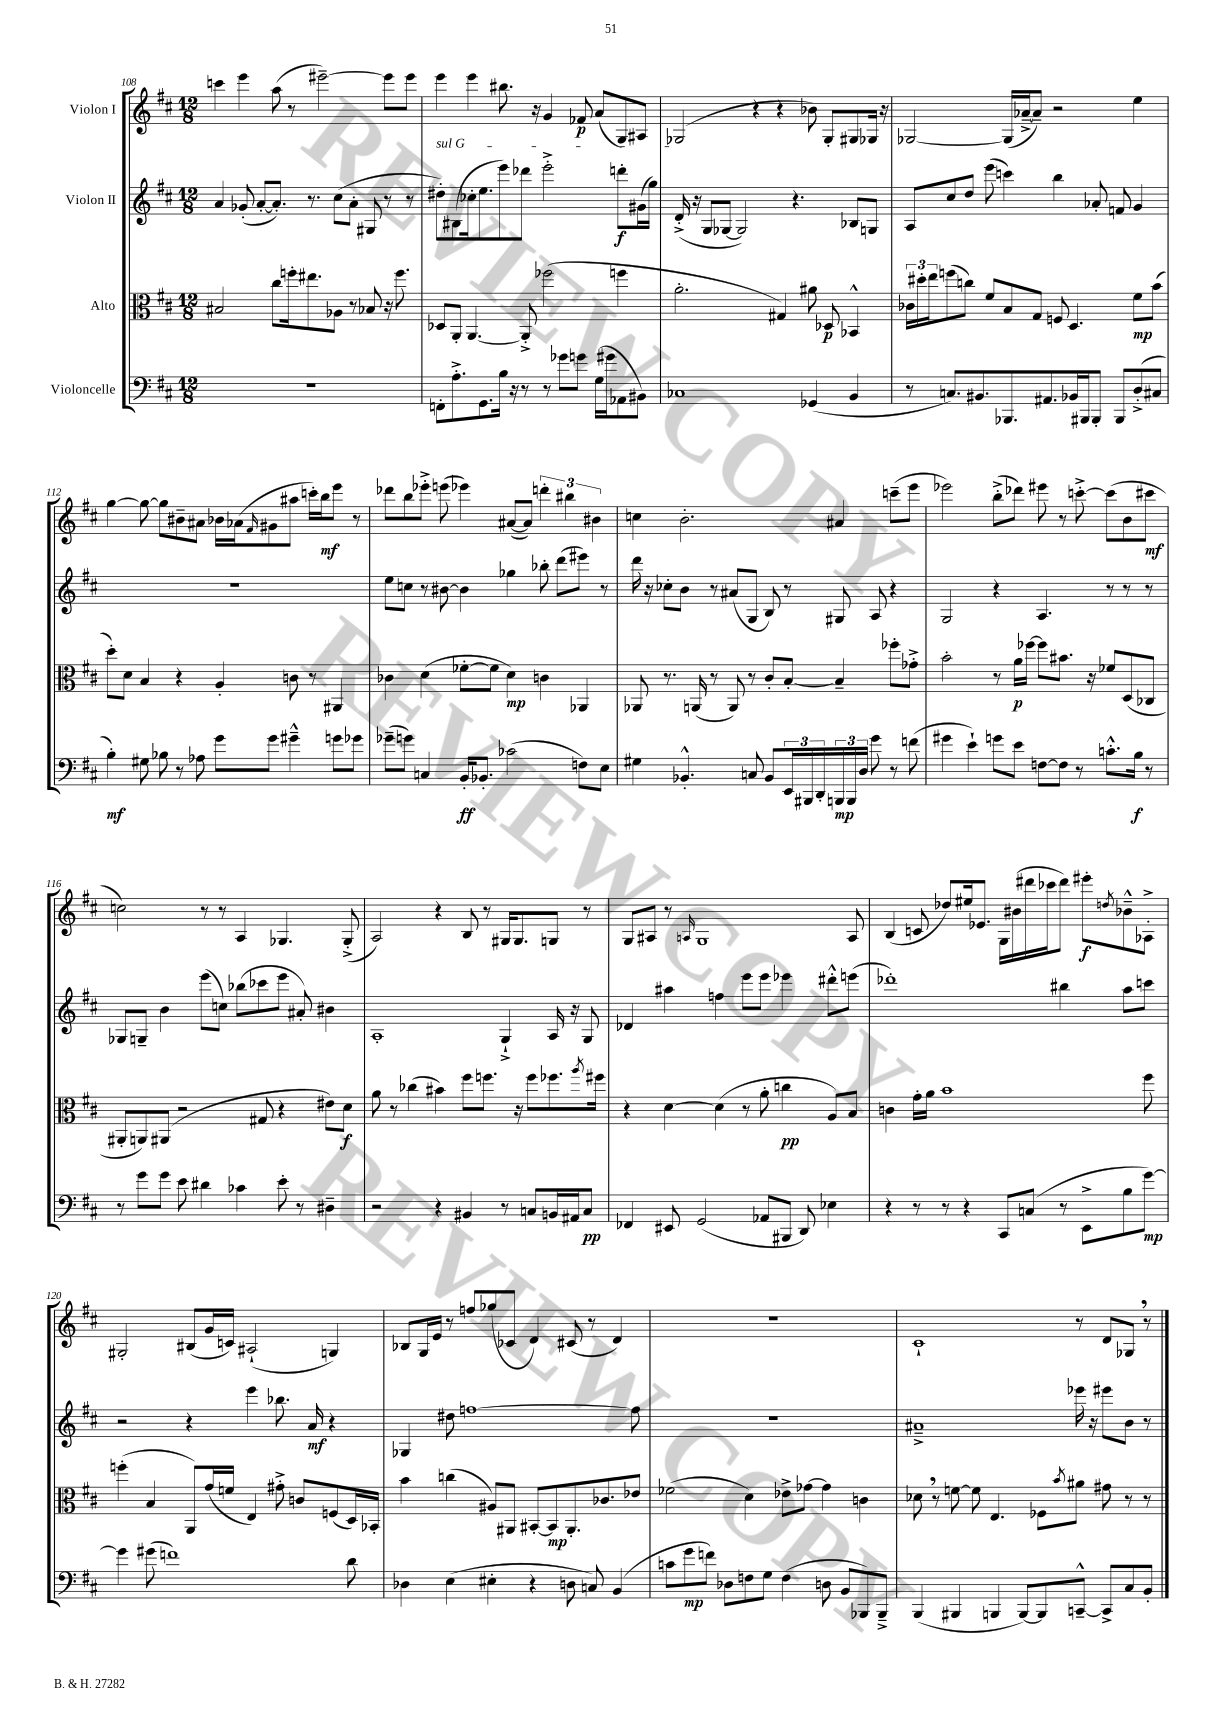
<<
\new StaffGroup <<
\new Staff = "s0" \with { instrumentName = "Violon I" } {
    \clef treble \key d \major \numericTimeSignature \time 12/8
    c'''4 e'''4 a''8( r8 eis'''2~--) eis'''8 eis'''8 |
    e'''4 e'''4 bis''8. r16 g'4 fes'8\p a'8( g8) ais8 |
    ges2( r4 r4 bes'8) ges8-. gis8 ges16 r16 |
    ges2~ ges16( aes'16~---> aes'8--) r2 e''4 |
    g''4~ g''8~ g''8 bis'8-- ais'8 bes'16 aes'16( \grace { fis'16 } gis'8 ais''8 c'''16-.) b''16\mf e'''8 r8 |
    des'''8 b''8 ees'''8-.-> e'''8( ees'''4) ais'8~( ais'8) \tuplet 3/2 { d'''4-. bis''4 bis'4 } |
    c''4 b'2.-. ais'4 c'''8--( e'''8 |
    ees'''2) b''8-.->( des'''8) eis'''8 r8 c'''8~-.-> c'''8( b'8 cis'''8\mf |
    c''2) r8 r8 a4 ges4. ges8-.->( |
    a2) r4 b8 r8 gis16 gis8. g8 r8 |
    g8 ais8 r8 \grace { a16 } g1 a8 |
    b4( c'8 des''8) eis''16 ees'8. g16 bis'16( dis'''16 ces'''16 dis'''8) eis'''8-.\f \acciaccatura { d''8 } bes'8---^ aes8-.-> |
    gis2-. bis8( g'16 c'16) ais2-!( g4) |
    bes8 g16 e'16 r8 f''8 ges''8( ces'8 d'4) cis'8( r8 d'4) |
    R1. |
    cis'1-! r8 d'8 ges8 \breathe r8 \bar "|." |
}
\new Staff = "s1" \with { instrumentName = "Violon II" } {
    \clef treble \key d \major \numericTimeSignature \time 12/8
    a'4 ges'8-.( a'8~-. a'8.-.) r8. cis''8( a'8-. gis8 r8 r8 |
    \once \override TextSpanner.bound-details.left.text = \markup { \italic "sul G" } dis''8-.\startTextSpan) bis8( ces''16-. e''8. e'''8) des'''8 e'''2-.-> d'''8-.\f gis'16( g''16) |
    d'16-.->\stopTextSpan( r16 g8 ges8~ ges2) r4. bes8 g8 |
    a8 cis''8 d''8 e'''8( c'''4) b''4 aes'8-. f'8 g'4 |
    R1. |
    e''8 c''8 r8 bis'8~ bis'4 ges''4 bes''8-. d'''8( eis'''8) r8 |
    d'''16 r16 ces''8-. b'8 r8 ais'8( g8 b8) r8 gis8 a8 r4 |
    g2 r4 a4. r8 r8 r8 |
    ges8 g8-- b'4 e'''8( c''8) bes''8( ces'''8 e'''8 ais'8-.) bis'4 |
    a1-. g4-!-> a16 r16 g8 |
    des'4 ais''4 f''4 e'''8 e'''8 ees'''4 dis'''8-.-^ e'''8( |
    des'''1-.) bis''4 a''8 c'''8 |
    r2 r4 e'''4 bes''8. a'16\mf r4 |
    ges4 dis''8 f''1~ f''8 |
    R1. |
    ais'1---> ees'''16 r16 eis'''8 b'8 r8 \bar "|." |
}
\new Staff = "s2" \with { instrumentName = "Alto" } {
    \clef alto \key d \major \numericTimeSignature \time 12/8
    bis2 cis''8 f''16-. eis''8. aes8 r8 bes8 r16 f''8. |
    des8 a,8-. a,4.~ a,8-.-> fes''2( f''4 |
    a'2.-. gis4) ais'8 des8\p bes,4-^ |
    \tuplet 3/2 { ces'16 dis''16-. e''16 } f''8( c''8) fis'8 b8 g8 f8 d4. fis'8\mp b'8( |
    d''8-.) d'8 b4 r4 a4-. c'8 r8 ais,4 |
    ces'4 d'4( fes'8~-. fes'8 d'4\mp) c'4 aes,4 |
    aes,8 r8. a,16( r8 a,8) r8 cis'8-. b8~-. b4-- fes''8-. ges'8-.-> |
    b'2-. r8 a'16\p fes''16~ fes''8 bis'8. r16 fes'8 d8( ces8 |
    ais,8-. a,8) ais,8( r2 gis8 r4 eis'8) d'8\f |
    a'8 r8 ces''4( bis'4) fis''8 f''8. r16 f''8 fes''8. \acciaccatura { a''8 } fis''16 |
    r4 d'4~ d'4( r8 a'8-. c''4\pp a8) b8 |
    c'4 g'16-. a'16 b'1 fis''8 |
    f''4-.( b4 a,8) g'16( f'16 e4) gis'8-.-> c'8 f8( d16) bes,16-. |
    b'4 c''4( ais8) ais,8 bis,8~-. bis,8\mp ais,8.-. ces'8. ees'8 |
    fes'2( d'4) ees'8-> ges'8~ ges'4 c'4 |
    des'8 \breathe r8 f'8~ f'8 e4. fes8 \acciaccatura { b'8 } ais'8 gis'8 r8 r8 \bar "|." |
}
\new Staff = "s3" \with { instrumentName = "Violoncelle" } {
    \clef bass \key d \major \numericTimeSignature \time 12/8
    R1. |
    f,8-. a8.-.-> g,8. b16 r16 r8 r8 ges'8 g'8 g16( gis'16 aes,8 bis,8) |
    ces1 ges,4( b,4 |
    r8 c8.) bis,8. bes,,8. ais,8. bes,16 bis,,16 bis,,8-. bis,,8 d8-.->( cis8 |
    b4-.\mf) gis8 bes8 r8 aes8 g'8 g'8 gis'4---^ g'8 ges'8 |
    ges'8--( g'8) c4 b,16-.\ff bes,8.-. ces'2( f8) e8 |
    gis4 bes,4.-.-^ c8 bes,8 \tuplet 3/2 { e,16 bis,,16 d,16-. } \tuplet 3/2 { b,,16\mp b,,16 d16 } g'8 r8 f'8( |
    gis'4 e'4-!) g'8 e'8 f8~ f8 r8 c'8.-.-^ b16\f r8 |
    r8 g'8 g'8 e'8 dis'4 ces'4 e'8-. r8 dis4-- |
    r2 r4 bis,4 r8 c8 b,16 ais,16 c8\pp |
    fes,4 eis,8 g,2( aes,8 bis,,8 d,8) ees4 |
    r4 r8 r8 r4 cis,8 c8( r8 e,8-> b8 g'8~\mp) |
    g'4 gis'8( f'1) d'8 |
    des4 e4( eis4-. r4 d8 c8) b,4( |
    c'8 g'8\mp f'8) des8 f8 g8 f4( d8 b,8 bes,,8) bes,,8---> |
    b,,4( bis,,4 b,,4 b,,8~) b,,8 c,8~---^ c,8-> cis8 b,8-. \bar "|." |
}
>>
>>
\layout { \context { \Score currentBarNumber = #108 } }
